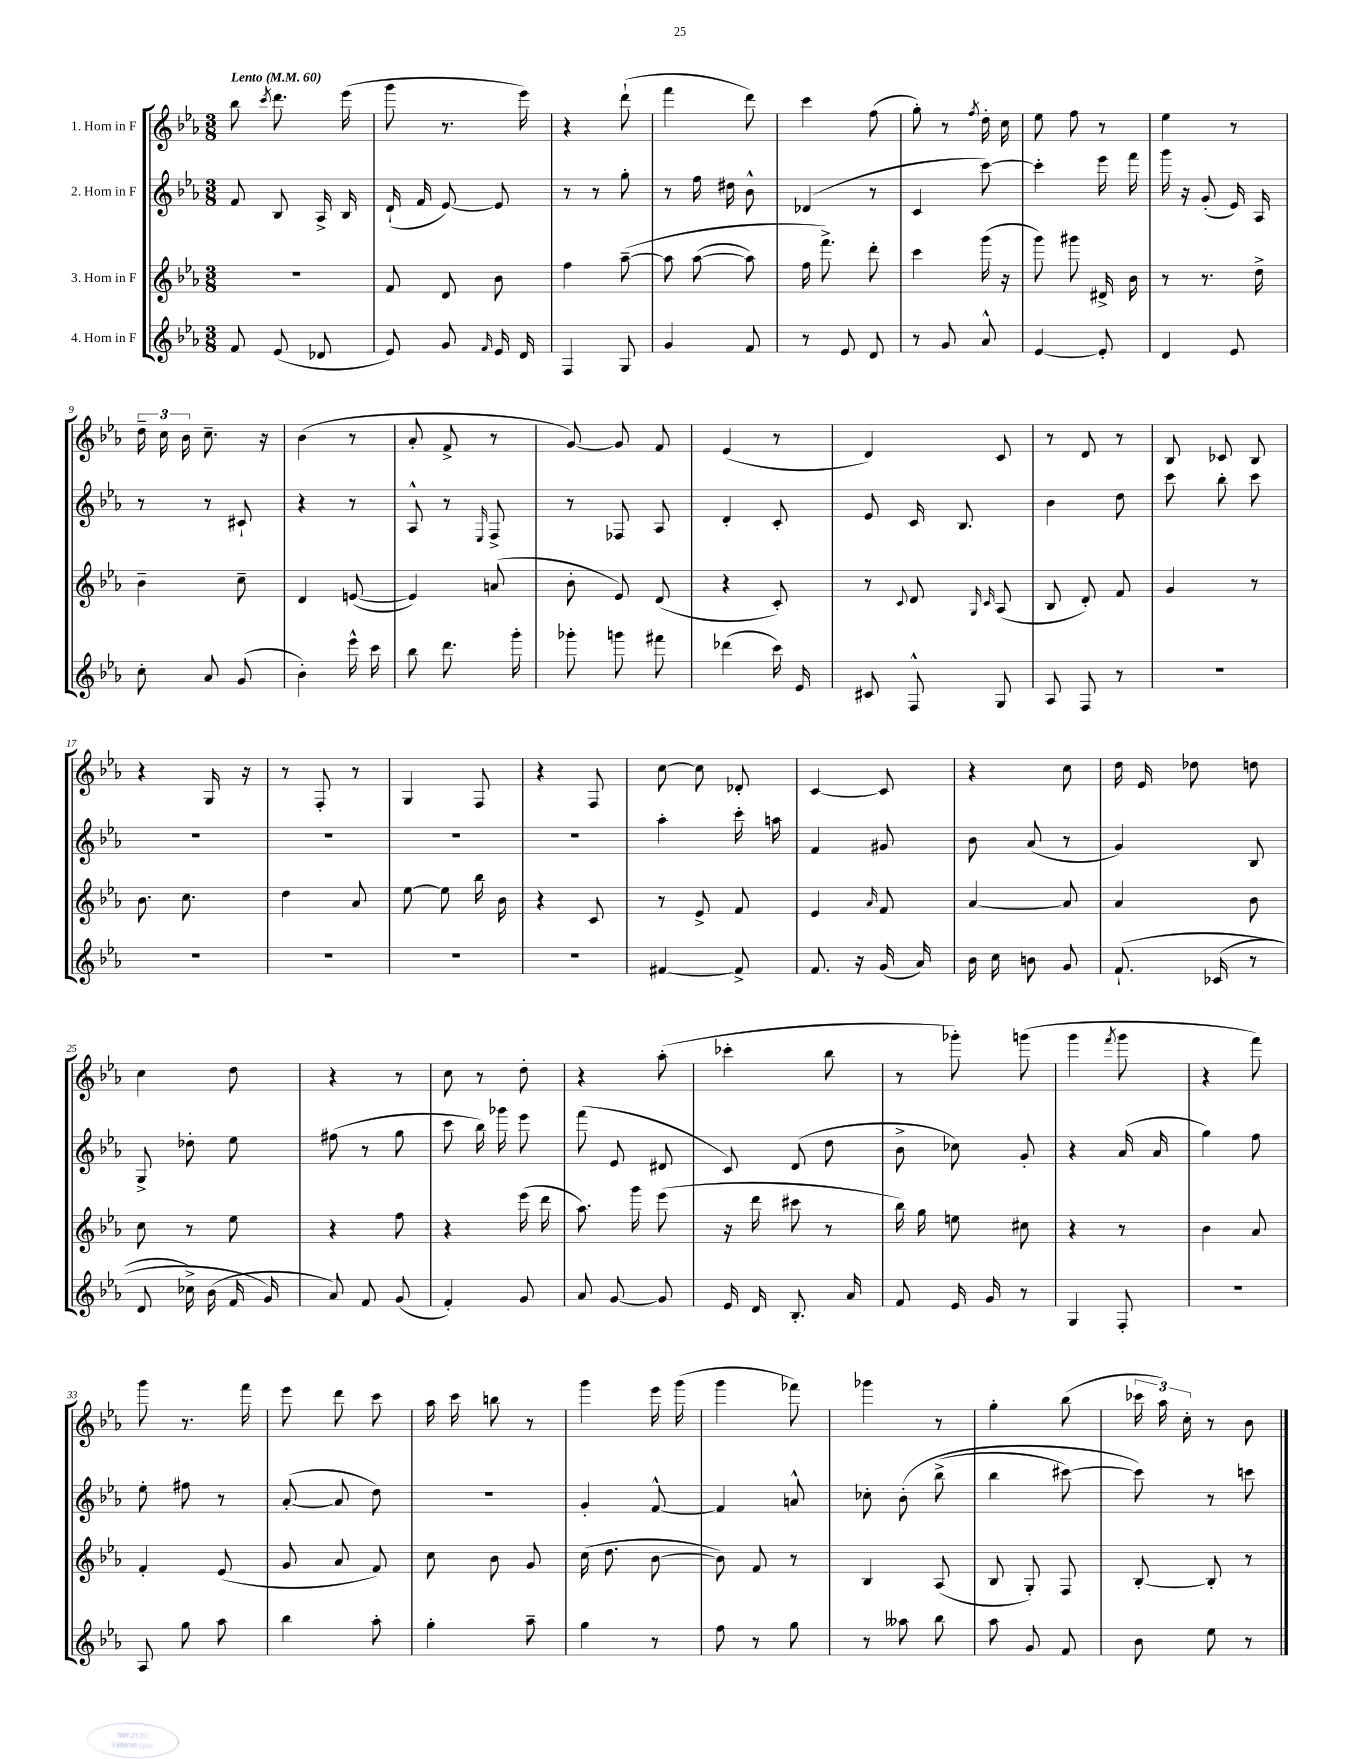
<<
\new StaffGroup <<
\new Staff = "s0" \with { instrumentName = "1. Horn in F" } {
    \clef treble \key ees \major \numericTimeSignature \time 3/8 \tempo "Lento" 4 = 60
    \autoBeamOff bes''8 \acciaccatura { c'''8 } d'''8. ees'''16( |
    g'''8 r8. ees'''16) |
    r4 d'''8-!( |
    f'''4 d'''8) |
    c'''4 f''8( |
    g''8-.) r8 \acciaccatura { f''8 } d''16-. c''16 |
    ees''8 f''8 r8 |
    ees''4 r8 |
    \tuplet 3/2 { d''16-- c''16 bes'16 } c''8.-- r16 |
    bes'4( r8 |
    aes'8-. f'8-> r8 |
    g'8~) g'8 f'8 |
    ees'4( r8 |
    d'4) c'8 |
    r8 d'8 r8 |
    bes8 ces'8 bes8 |
    r4 g16 r16 |
    r8 f8-. r8 |
    g4 f8 |
    r4 f8 |
    c''8~ c''8 des'8-. |
    c'4~ c'8 |
    r4 c''8 |
    d''16 ees'16 des''8 d''8 |
    c''4 d''8 |
    r4 r8 |
    c''8 r8 d''8-. |
    r4 aes''8-.( |
    ces'''4-. bes''8 |
    r8 ges'''8-.) g'''8( |
    g'''4 \acciaccatura { f'''8 } g'''8 |
    r4 f'''8) |
    g'''8 r8. f'''16 |
    ees'''8 d'''8 c'''8 |
    aes''16 c'''16 b''8 r8 |
    g'''4 ees'''16 g'''16( |
    g'''4 fes'''8) |
    ges'''4 r8 |
    g''4-. bes''8( |
    \tuplet 3/2 { ces'''16 aes''16) c''16-. } r8 bes'8 \bar "|." |
}
\new Staff = "s1" \with { instrumentName = "2. Horn in F" } {
    \clef treble \key ees \major \numericTimeSignature \time 3/8
    \autoBeamOff f'8 bes8 aes16-> bes16 |
    d'16-!( f'16 ees'8~) ees'8 |
    r8 r8 g''8-. |
    r8 f''16 dis''16 bes'8-^ |
    des'4( r8 |
    c'4 c'''8~) |
    c'''4-. ees'''16 f'''16 |
    g'''16 r16 g'8-.( ees'16) aes16 |
    r8 r8 cis'8-! |
    r4 r8 |
    aes8-^ r8 \grace { ees16 } f8-> |
    r8 fes8 aes8 |
    d'4-. c'8-. |
    ees'8 c'16 bes8. |
    bes'4 d''8 |
    c'''8 bes''8-. c'''8 |
    R4. |
    R4. |
    R4. |
    R4. |
    aes''4-. c'''16-. a''16 |
    f'4 gis'8 |
    bes'8 aes'8( r8 |
    g'4) bes8 |
    g8-> des''8-. ees''8 |
    fis''8( r8 g''8 |
    c'''8 bes''16) ges'''16 ees'''8 |
    f'''8( ees'8 dis'8 |
    c'8) d'8( d''8 |
    bes'8-> ces''8) g'8-. |
    r4 aes'16( aes'16 |
    g''4) f''8 |
    ees''8-. fis''8 r8 |
    aes'8~-.( aes'8 d''8) |
    R4. |
    g'4-. f'8~-^ |
    f'4 a'8-^ |
    ces''8-. bes'8-.\( bes''8->( |
    bes''4 cis'''8~) |
    cis'''8\) r8 c'''8 \bar "|." |
}
\new Staff = "s2" \with { instrumentName = "3. Horn in F" } {
    \clef treble \key ees \major \numericTimeSignature \time 3/8
    \autoBeamOff R4. |
    f'8 d'8 bes'8 |
    f''4 aes''8~--\( |
    aes''8 aes''8~( aes''8) |
    f''16 f'''8.->\) d'''8-. |
    c'''4 g'''16( r16 |
    g'''8) gis'''8 dis'16-> bes'16 |
    r8 r8. d''16-> |
    bes'4-- c''8-- |
    d'4 e'8~( |
    e'4) a'8( |
    bes'8-. ees'8) d'8( |
    r4 c'8-.) |
    r8 \appoggiatura { c'8 } d'8 \grace { g16 c'16 } aes8( |
    bes8 d'8-.) f'8 |
    g'4 r8 |
    bes'8. c''8. |
    d''4 aes'8 |
    ees''8~ ees''8 bes''16 bes'16 |
    r4 c'8 |
    r8 ees'8-> f'8 |
    ees'4 \grace { aes'16 } f'8 |
    aes'4~ aes'8 |
    aes'4 bes'8 |
    c''8 r8 ees''8 |
    r4 f''8 |
    r4 ees'''16( d'''16 |
    aes''8.) g'''16 ees'''8( |
    r16 d'''16 cis'''8 r8 |
    bes''16) g''16 e''8 cis''8 |
    r4 r8 |
    bes'4 aes'8 |
    f'4-. ees'8( |
    g'8 aes'8 f'8) |
    c''8 bes'8 g'8 |
    c''16( d''8. bes'8~ |
    bes'8) f'8 r8 |
    bes4 aes8( |
    bes8 g8-.) f8 |
    bes8~-. bes8-. r8 \bar "|." |
}
\new Staff = "s3" \with { instrumentName = "4. Horn in F" } {
    \clef treble \key ees \major \numericTimeSignature \time 3/8
    \autoBeamOff f'8 ees'8( des'8 |
    ees'8) g'8 \grace { f'16 } ees'16 d'16 |
    f4 g8 |
    g'4 f'8 |
    r8 ees'8 d'8 |
    r8 g'8 aes'8-^ |
    ees'4~ ees'8-. |
    d'4 ees'8 |
    c''8-. aes'8 g'8( |
    bes'4-.) ees'''16-^ c'''16 |
    bes''8 d'''8. g'''16-. |
    ges'''8-. g'''8 fis'''8 |
    des'''4( c'''16) ees'16 |
    cis'8 f8-^ g8 |
    aes8 f8 r8 |
    R4. |
    R4. |
    R4. |
    R4. |
    R4. |
    fis'4~ fis'8-> |
    f'8. r16 g'16( aes'16) |
    bes'16 c''16 b'8 g'8 |
    f'8.-!\( ces'16( r8 |
    d'8 ces''16->) bes'16( f'16 g'16\) |
    aes'8) f'8 g'8( |
    f'4-.) g'8 |
    aes'8 g'8~ g'8 |
    ees'16 d'16 bes8.-. aes'16 |
    f'8 ees'16 g'16 r8 |
    g4 f8-. |
    R4. |
    aes8 g''8 aes''8 |
    bes''4 aes''8-. |
    g''4-. aes''8-- |
    g''4 r8 |
    f''8 r8 g''8 |
    r8 aeses''8 bes''8 |
    aes''8 g'8 f'8 |
    bes'8 ees''8 r8 \bar "|." |
}
>>
>>
